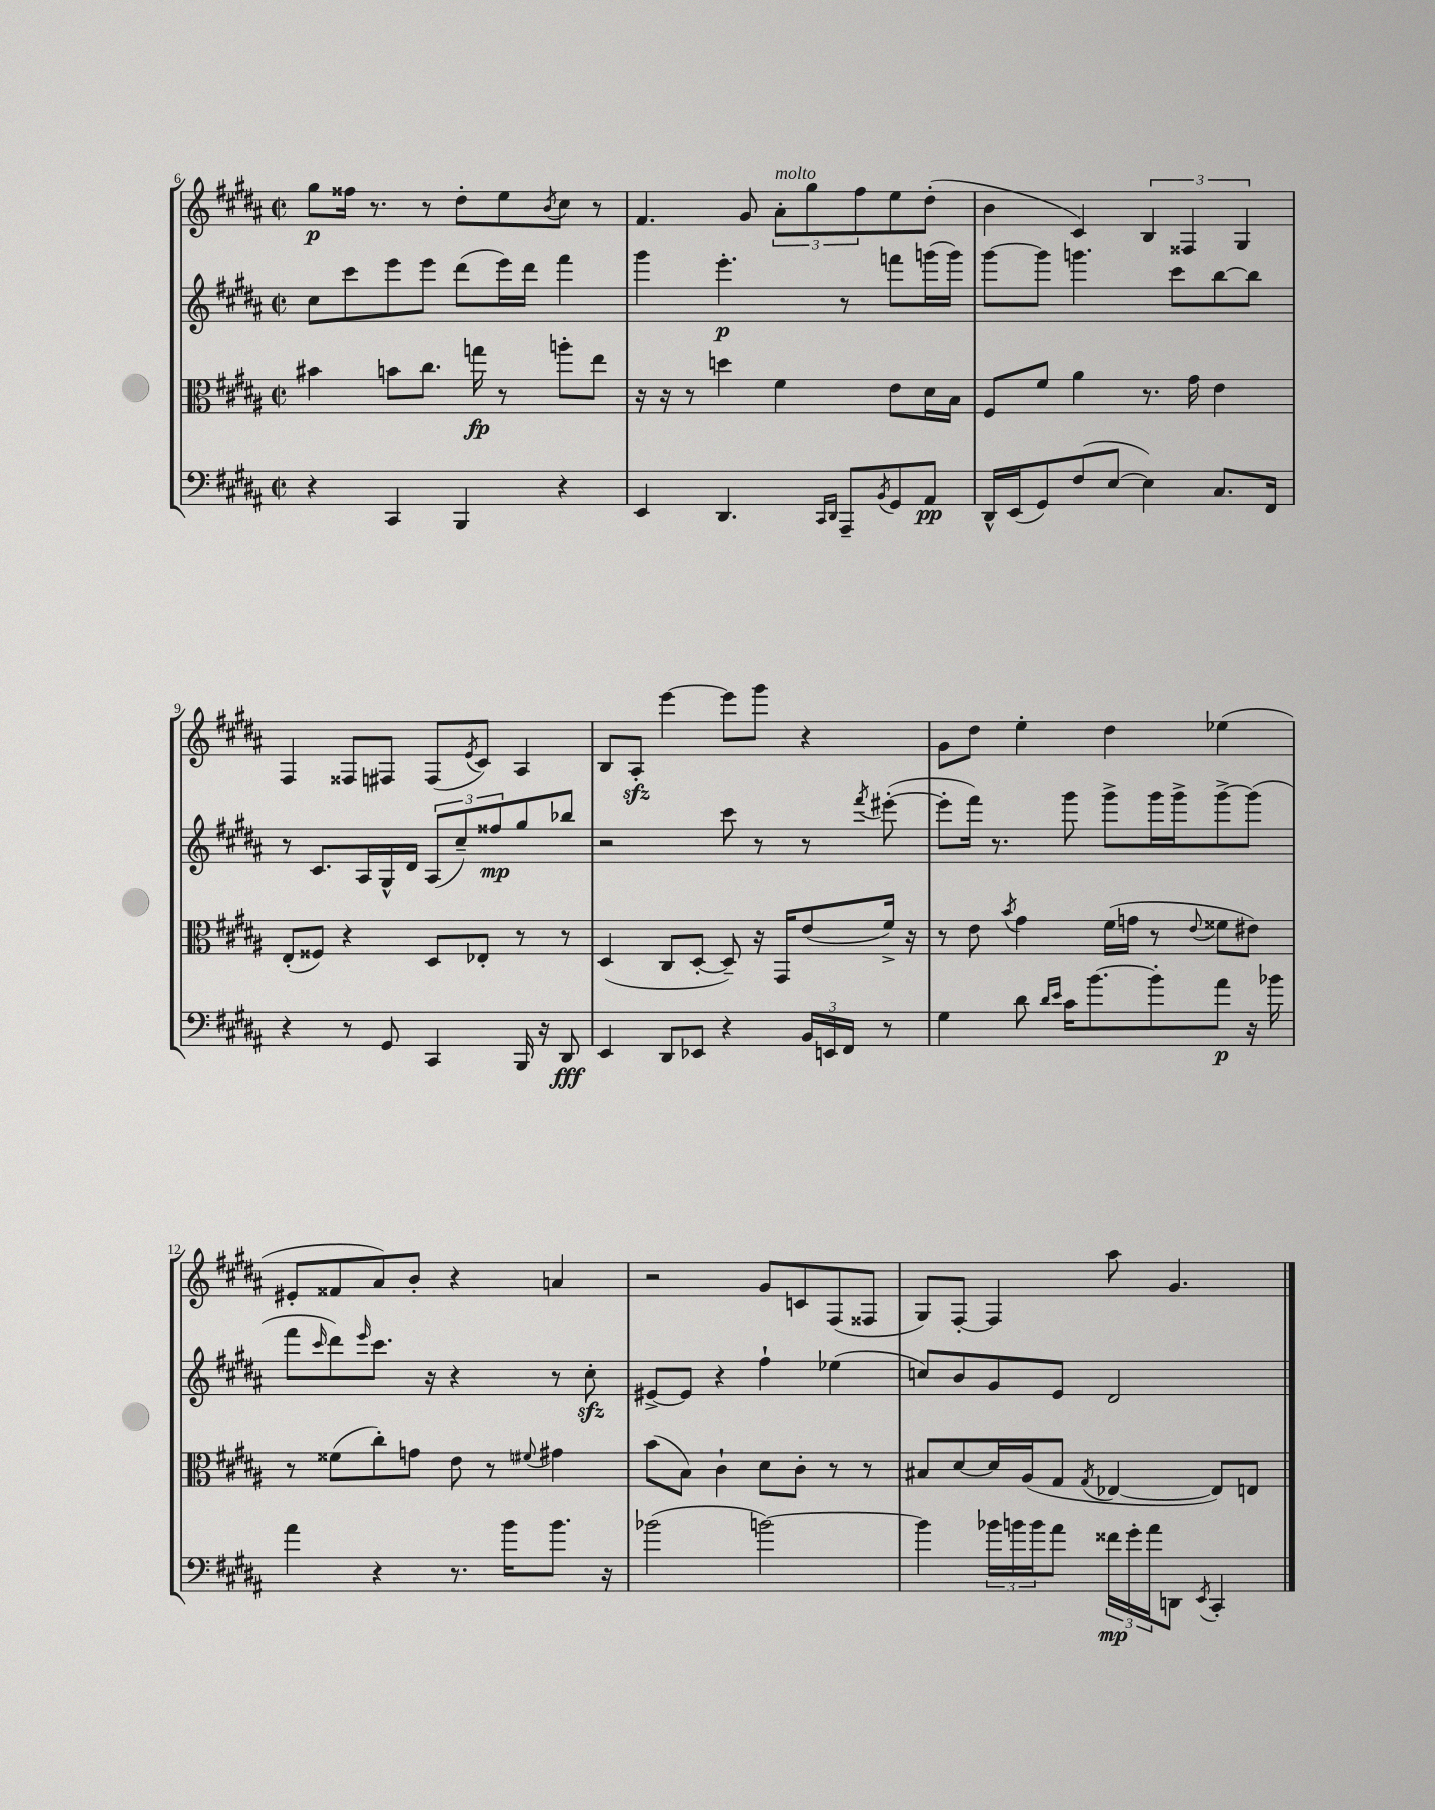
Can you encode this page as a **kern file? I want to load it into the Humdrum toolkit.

**kern	**dynam	**kern	**dynam	**kern	**dynam	**kern	**dynam
*part4	*part4	*part3	*part3	*part2	*part2	*part1	*part1
*staff4	*staff4	*staff3	*staff3	*staff2	*staff2	*staff1	*staff1
*clefF4	*	*clefC3	*	*clefG2	*	*clefG2	*
*k[f#c#g#d#a#]	*	*k[f#c#g#d#a#]	*	*k[f#c#g#d#a#]	*	*k[f#c#g#d#a#]	*
*M2/2	*	*M2/2	*	*M2/2	*	*M2/2	*
*met(c|)	*	*met(c|)	*	*met(c|)	*	*met(c|)	*
=6	=6	=6	=6	=6	=6	=6	=6
4r	.	4b#X\	.	8cc#\L	.	8gg#\L	p
.	.	.	.	8ccc#\	.	16ff##X\Jk	.
.	.	.	.	.	.	8.r	.
4CC#/	.	8bn\L	.	8eee\	.	.	.
.	.	8.cc#\J	.	8eee\J	.	8r	.
4BBB/	.	.	.	(8ddd#\L	.	8dd#'\L	.
.	.	16ggn\	fp	.	.	.	.
.	.	8r	.	16eee\L)	.	8ee\	.
.	.	.	.	16ddd#\JJ	.	.	.
.	.	.	.	.	.	8qb/	.
4r	.	8aan'\L	.	4fff#\	.	8cc#\J	.
.	.	8ee\J	.	.	.	8r	.
=7	=7	=7	=7	=7	=7	=7	=7
4EE/	.	16r	.	4ggg#\	.	4.f#/	.
.	.	16r	.	.	.	.	.
.	.	8r	.	.	.	.	.
4.DD#/	.	4ddn\	.	4.eee'\	p	.	.
.	.	.	.	.	.	8g#/	.
!	!	!	!	!	!	!LO:TX:a:i:t=molto	!
.	.	4f#\	.	.	.	12a#'\L	.
.	.	.	.	.	.	12gg#\	.
16qqCC#/LL	.	.	.	.	.	.	.
16qqDD#/JJ	.	.	.	.	.	.	.
8AAA#~/L	.	.	.	8r	.	.	.
.	.	.	.	.	.	12ff#\	.
8qBB/	.	.	.	.	.	.	.
8GG#/	.	8e\L	.	8fffn\L	.	8ee\	.
8AA#/J	pp	16d#\L	.	(16gggn\L	.	(8dd#'\J	.
.	.	16B\JJ	.	16ggg\JJ)	.	.	.
=8	=8	=8	=8	=8	=8	=8	=8
16DD#^^/LL	.	8F#/L	.	[8ggg#\L	.	4b\	.
(16EE/J	.	.	.	.	.	.	.
8GG#/)	.	8f#/J	.	8ggg#\J]	.	.	.
(8F#/	.	4a#\	.	4.gggn\	.	4c#/)	.
[8E/J	.	.	.	.	.	.	.
4E\])	.	8.r	.	.	.	6B/	.
.	.	.	.	8ccc#\L	.	.	.
.	.	.	.	.	.	6F##X/	.
.	.	16g#\	.	.	.	.	.
8.C#/L	.	4e\	.	[8bb\	.	.	.
.	.	.	.	.	.	6G#/	.
.	.	.	.	8bb\J]	.	.	.
16FF#/Jk	.	.	.	.	.	.	.
!!LO:LB:g=z
=9	=9	=9	=9	=9	=9	=9	=9
4r	.	(8E'/L	.	8r	.	4F#/	.
.	.	8F##X/J)	.	8.c#/L	.	.	.
8r	.	4r	.	.	.	8F##X/L	.
.	.	.	.	16A#/L	.	.	.
8GG#/	.	.	.	16G#^^/	.	8F#X/J	.
.	.	.	.	16d#/JJ	.	.	.
4CC#/	.	8D#/L	.	(12A#/L	.	(8F#/L	.
.	.	.	.	12cc#~/)	.	.	.
.	.	.	.	.	.	8qe/	.
.	.	8E-X'/J	.	.	.	8c#/J)	.
.	.	.	.	12ff##X/	mp	.	.
16BBB/	.	8r	.	8gg#/	.	4A#/	.
16r	.	.	.	.	.	.	.
8DD#/	fff	8r	.	8bb-X/J	.	.	.
=10	=10	=10	=10	=10	=10	=10	=10
4EE/	.	(4D#/	.	2r	.	8B/L	.
.	.	.	.	.	.	8A#zz'/J	.
8DD#/L	.	8C#/L	.	.	.	[4eee\	.
8EE-X/J	.	[8D#'/J	.	.	.	.	.
4r	.	8D#~/])	.	8ccc#\	.	8eee\L]	.
.	.	16r	.	8r	.	8ggg#\J	.
.	.	16GG#/KL	.	.	.	.	.
24BB/LL	.	(8e/	.	8r	.	4r	.
24EEn/	.	.	.	.	.	.	.
24FF#/JJ	.	.	.	.	.	.	.
.	.	.	.	8qfff#/	.	.	.
8r	.	16f#^/Jk)	.	([8eee#X'\	.	.	.
.	.	16r	.	.	.	.	.
=11	=11	=11	=11	=11	=11	=11	=11
4G#\	.	8r	.	8eee#'\L]	.	8g#\L	.
.	.	8e\	.	16fff#\Jk)	.	8dd#\J	.
.	.	.	.	8.r	.	.	.
.	.	8qb/	.	.	.	.	.
8d#\	.	4g#\	.	.	.	4ee'\	.
16qqd#/LL	.	.	.	.	.	.	.
16qqe/JJ	.	.	.	.	.	.	.
16c#\KL	.	.	.	8ggg#\	.	.	.
[8.b\	.	.	.	.	.	.	.
.	.	(16f#\LL	.	8ggg#^\L	.	4dd#\	.
.	.	16gn\JJ	.	.	.	.	.
8b'\]	.	8r	.	16ggg#\L	.	.	.
.	.	.	.	16ggg#^\J	.	.	.
.	.	8qqe/	.	.	.	.	.
8a#\J	p	8f##X\L	.	[8ggg#^\	.	(4ee-X\	.
16r	.	8e#X\J)	.	(8ggg#\J]	.	.	.
16b-X\	.	.	.	.	.	.	.
!!LO:LB:g=z
=12	=12	=12	=12	=12	=12	=12	=12
4a#\	.	8r	.	8fff#\L	.	8e#X'/L	.
.	.	.	.	16qqccc#/	.	.	.
.	.	(8f##X\L	.	8ddd#\)	.	8f##X/	.
.	.	.	.	16qqeee/	.	.	.
4r	.	8cc#'\)	.	8.ccc#\J	.	8a#/)	.
.	.	8gn\J	.	.	.	8b'/J	.
.	.	.	.	16r	.	.	.
8.r	.	8e\	.	4r	.	4r	.
.	.	8r	.	.	.	.	.
16b\KL	.	.	.	.	.	.	.
.	.	8qqf#X/	.	.	.	.	.
8.b\J	.	4g#X\	.	8r	.	4an/	.
.	.	.	.	8cc#zz'\	.	.	.
16r	.	.	.	.	.	.	.
=13	=13	=13	=13	=13	=13	=13	=13
(2b-X\	.	(8b\L	.	[8e#X^/L	.	2r	.
.	.	8B\J)	.	8e#/J]	.	.	.
.	.	4c#`\	.	4r	.	.	.
[2bn\)	.	8d#\L	.	4ff#`\	.	8g#/L	.
.	.	8c#'\J	.	.	.	8cn/	.
.	.	8r	.	(4ee-X\	.	(8F#/	.
.	.	8r	.	.	.	8F##X/J	.
=14	=14	=14	=14	=14	=14	=14	=14
4b\]	.	8B#X/L	.	8ccn/L)	.	8G#/L)	.
.	.	[8d#/	.	8b/	.	[8F#'/J	.
24b-X\LL	.	16d#/L]	.	8g#/	.	4F#/]	.
24bn\	.	.	.	.	.	.	.
.	.	(16A#/J	.	.	.	.	.
24b\J	.	.	.	.	.	.	.
8a#\J	.	8G#/J	.	8e/J	.	.	.
.	.	8qG#/	.	.	.	.	.
24f##X\LL	mp	[4E-X/	.	2d#/	.	8aa#\	.
24g#'\	.	.	.	.	.	.	.
24a#\J	.	.	.	.	.	.	.
8DDn\J	.	.	.	.	.	4.g#/	.
8qEE/	.	.	.	.	.	.	.
4CC#'/	.	8E-/L])	.	.	.	.	.
.	.	8En/J	.	.	.	.	.
==	==	==	==	==	==	==	==
*-	*-	*-	*-	*-	*-	*-	*-
